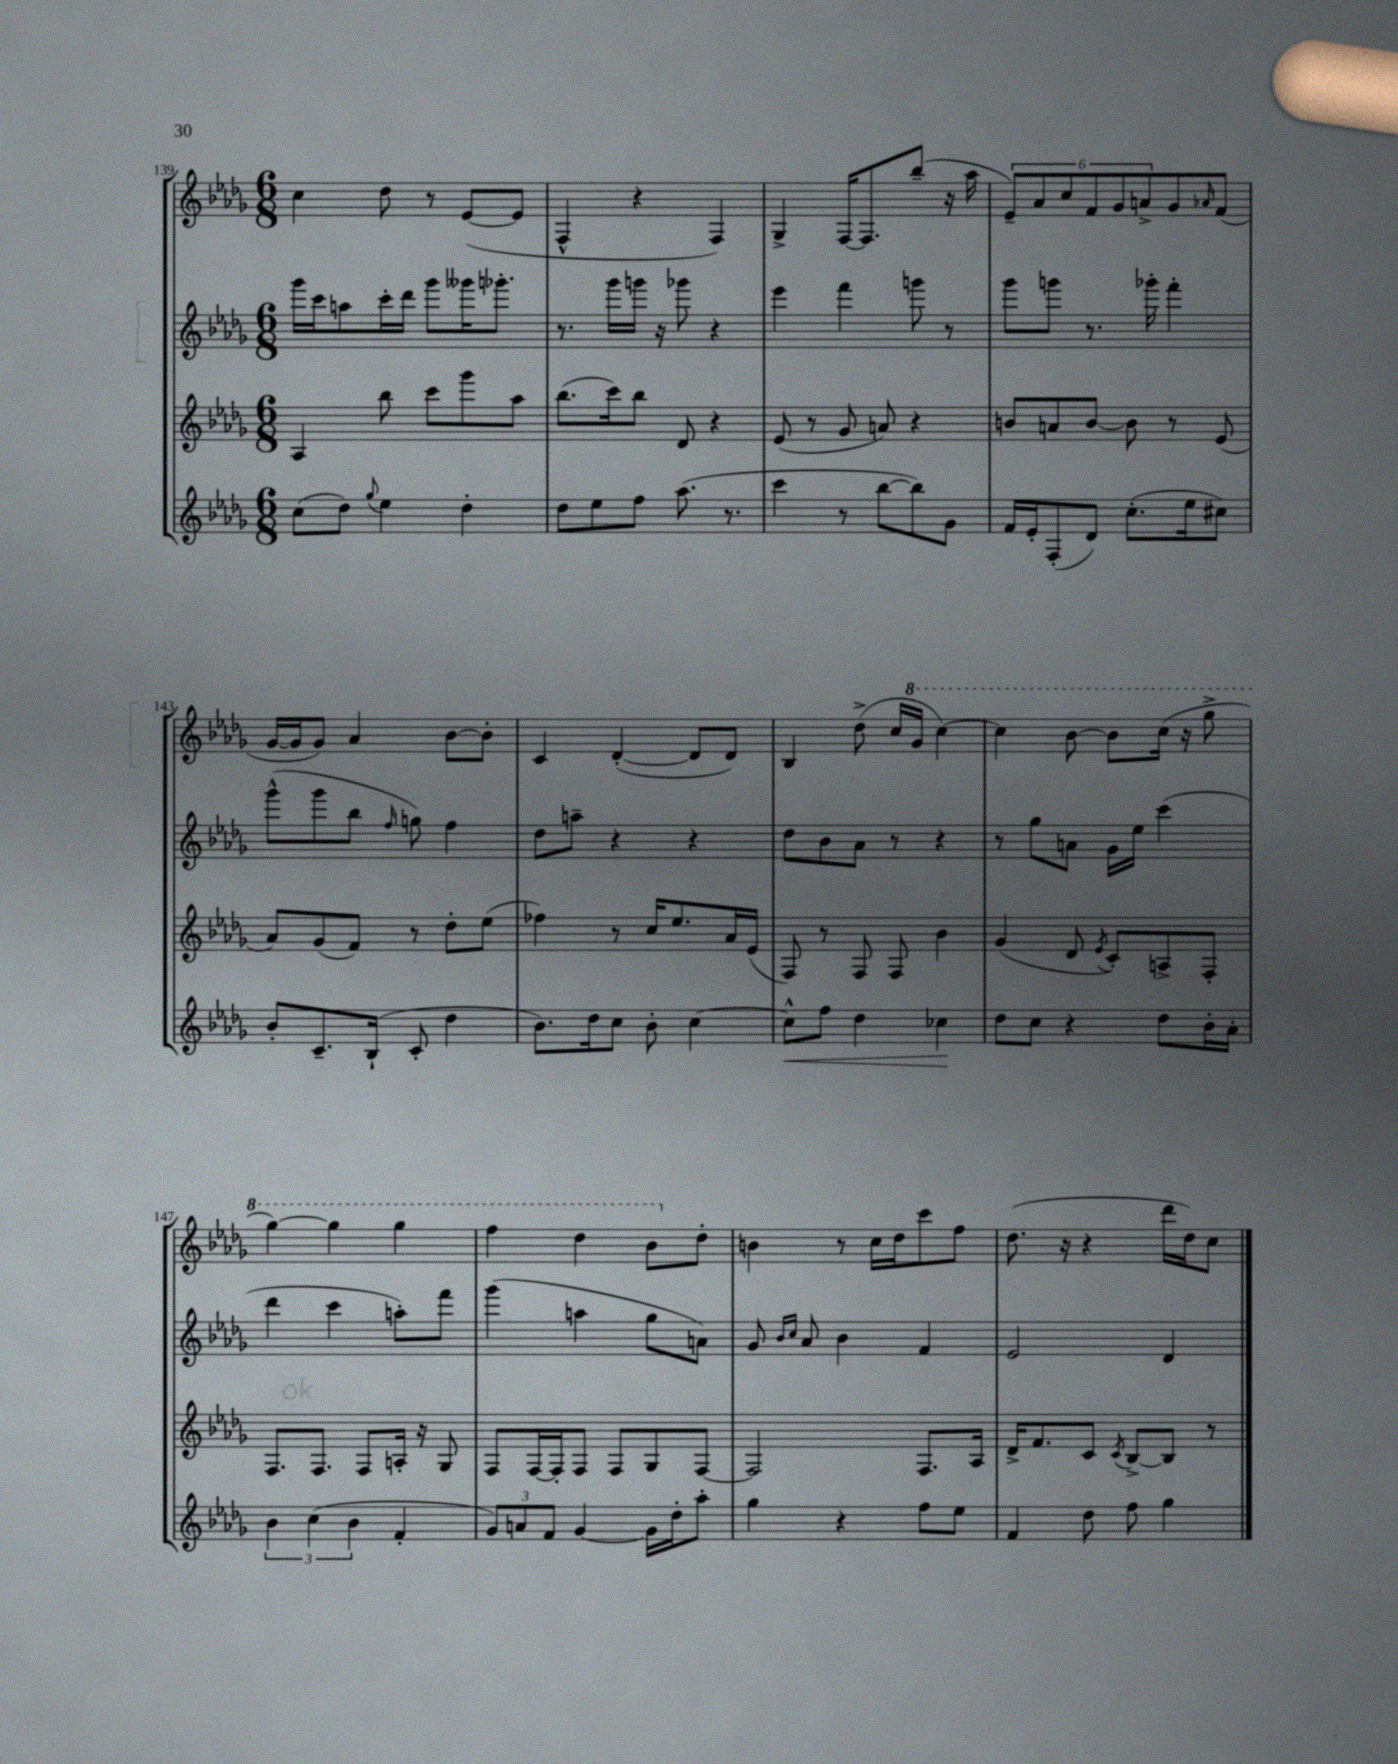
<<
\new StaffGroup <<
\new Staff = "s0" {
    \clef treble \key des \major \numericTimeSignature \time 6/8
    c''4 des''8 r8 ees'8~( ees'8 |
    f4-^ r4 f4) |
    ges4-> f16~ f8. bes''8--( r16 aes''16 |
    \tuplet 6/4 { ees'8--) aes'8 c''8 f'8 ges'8 a'8-> } ges'8 \grace { aes'16 } f'8( |
    ges'16~ ges'16 ges'8) aes'4 bes'8~ bes'8-. |
    c'4 des'4~-.( des'8 des'8) |
    bes4 des''8->( c''16 \ottava #1 ges''16 c'''4~) |
    c'''4 bes''8~ bes''8 c'''16( r16 ges'''8-> |
    ges'''4~) ges'''4 ges'''4 |
    f'''4 des'''4 bes''8 \ottava #0 des''8-. |
    b'4 r8 c''16 des''16 c'''8 f''8 |
    des''8.( r16 r4 des'''16 des''16) c''8 \bar "|." |
}
\new Staff = "s1" {
    \clef treble \key des \major \numericTimeSignature \time 6/8
    ges'''16 c'''16 a''8 c'''16-. des'''16 ges'''8 geses'''16 ges'''8.-. |
    r8. ges'''16 g'''16 r16 ges'''8 r4 |
    ees'''4 f'''4 g'''8 r8 |
    ges'''8 g'''8 r8. ges'''16-. f'''4-. |
    ges'''8-^( ges'''8 bes''8 \grace { f''16 } g''8) f''4 |
    des''8 a''8-- r4 r4 |
    des''8 bes'8 aes'8 r8 r4 |
    r8 ges''8 a'8 ges'16 ees''16 c'''4( |
    des'''4 c'''4 a''8-.) f'''8 |
    ges'''4( a''4 ges''8 a'8) |
    ges'8 \grace { bes'16 c''16 } aes'8 bes'4 f'4 |
    ees'2 des'4 \bar "|." |
}
\new Staff = "s2" {
    \clef treble \key des \major \numericTimeSignature \time 6/8
    aes4 bes''8 c'''8 ges'''8 aes''8 |
    bes''8.( c'''16) bes''8 des'8 r4 |
    ees'8( r8 ges'8 a'8) r4 |
    b'8 a'8 b'8~ b'8 r8 ees'8( |
    aes'8) ges'8( f'8) r8 des''8-. ees''8( |
    fes''4) r8 c''16 ees''8. aes'16 ees'16( |
    f8) r8 f8 f8 bes'4 |
    ges'4( des'8 \acciaccatura { ees'8 } c'8-.) a8-> f8-. |
    f8. f8. f8 a16-. r16 ges8 |
    f8 f16~ f16-. f8 f8 ges8 f8~ |
    f2 f8. aes16 |
    des'16-> f'8. c'8 \acciaccatura { c'8 } bes8~-> bes8 r8 \bar "|." |
}
\new Staff = "s3" {
    \clef treble \key des \major \numericTimeSignature \time 6/8
    c''8( des''8) \appoggiatura { ges''8 } ees''4 des''4-. |
    des''8 ees''8 f''8 aes''8.( r8. |
    c'''4 r8 bes''8~ bes''8) ges'8 |
    f'16 ees'16-. f8-.( des'8) c''8.-.( ees''16 cis''8) |
    bes'8-. c'8.-- bes16-!( c'8-. des''4 |
    bes'8.) des''16 c''8 bes'8-. c''4~ |
    c''8-^\< f''8 des''4 ces''4\! |
    des''8 c''8 r4 des''8 bes'16-. aes'16-. |
    \tuplet 3/2 { bes'4 c''4( bes'4 } f'4-. |
    \tuplet 3/2 { ges'8) a'8 f'8 } ges'4~ ges'16 des''16-. aes''8-. |
    ges''4 r4 f''8 ees''8 |
    f'4 des''8 f''8 ges''4 \bar "|." |
}
>>
>>
\layout { \context { \Score currentBarNumber = #139 } }
